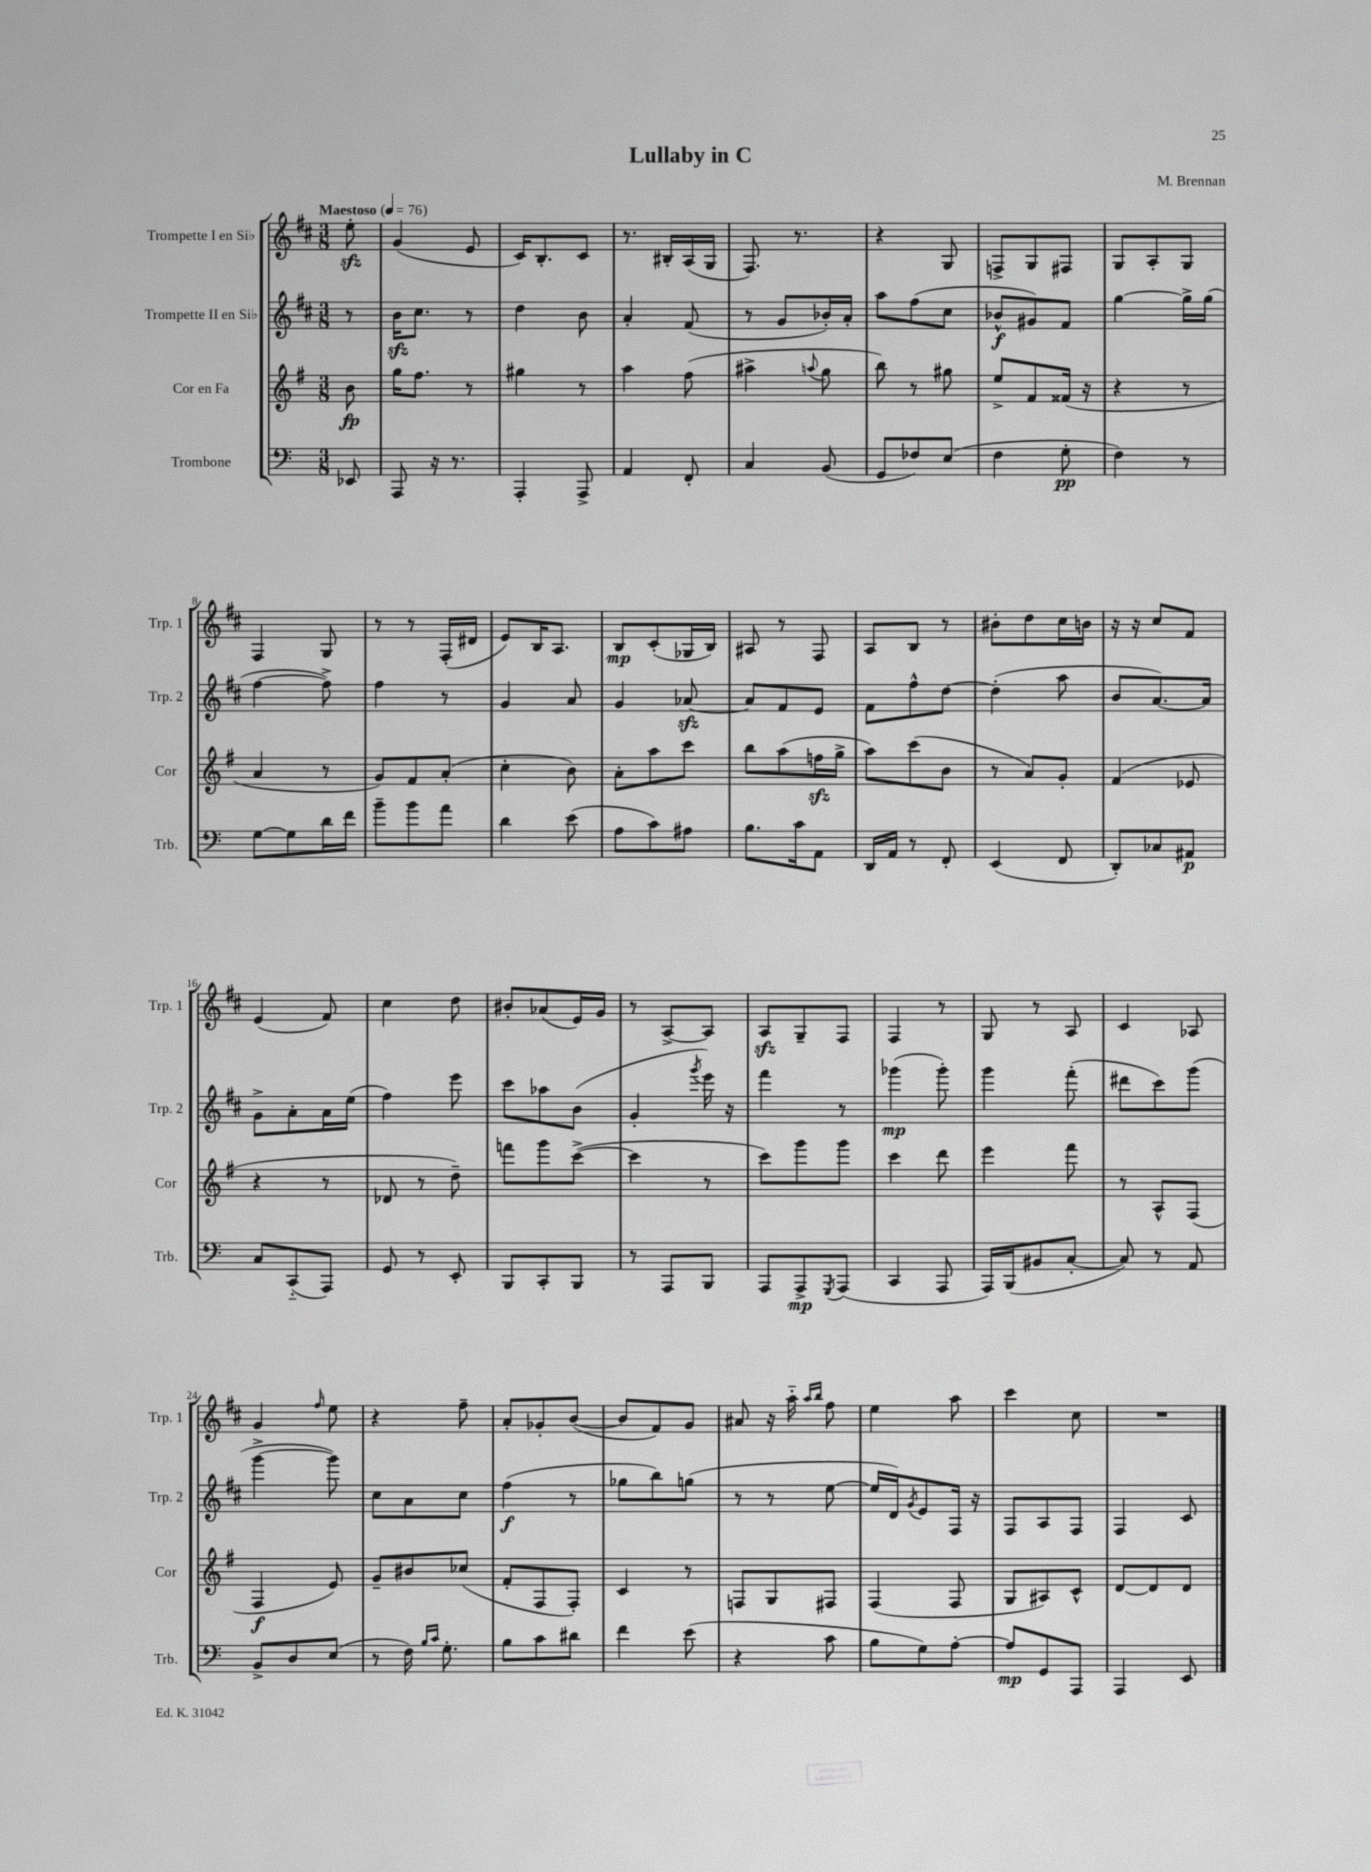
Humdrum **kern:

**kern	**kern	**kern	**kern
*staff4	*staff3	*staff2	*staff1
*clefF4	*clefG2	*clefG2	*clefG2
*k[]	*k[f#]	*k[f#c#]	*k[f#c#]
*M3/8	*M3/8	*M3/8	*M3/8
*MM76	*MM76	*MM76	*MM76
8EE-/	8b\	8r	8ee'\
=	=	=	=
8AAA/	16gg\LK	16b\LK	(4g/
.	8.ff#\J	8.cc#\J	.
16r	.	.	.
8.r	.	.	.
.	8r	8r	8e/
=	=	=	=
4AAA'/	4gg#\	4dd\	16c#/LK)
.	.	.	8.B'/
8AAA^/	8r	8b\	8c#/J
=	=	=	=
4AA/	4aa\	4a'/	8.r
.	.	.	16B#'/LL
8FF'/	(8ff#\	(8f#/	(16A/
.	.	.	16G/JJ
=	=	=	=
4C/	4aa#^\	8r	8.F#/)
.	.	8g/L	.
.	.	.	8.r
.	8qqaa/	.	.
(8BB/	8gg\	16b-'/L)	.
.	.	16a'/JJ	.
=	=	=	=
8GG/L	8bb\)	8aa\L	4r
8F-/)	8r	(8ff#\	.
(8E/J	8gg#\	8cc#\J	8G/
=	=	=	=
4F\	8ee^/L	8b-^^/L	8F^/L
.	8f#/	8g#/)	8G/
8G'\	(16f##/Jk	8f#/J	8F#/J
.	16r	.	.
=	=	=	=
4F\)	4r	[4gg\	8G/L
.	.	.	8A'/
8r	8r	16gg^\]LL	8G/J
.	.	(16gg\JJ	.
=	=	=	=
[8G\L	4a/	[4ff#\	4F#/
8G\]	.	.	.
16d\L	8r	8ff#^\])	8G/
16f\JJ	.	.	.
=	=	=	=
8b~\L	8g/L)	4ff#\	8r
8b\	8f#/	.	8r
8a\J	(8a'/J	8r	(16F#'/LL
.	.	.	16d#/JJ
=	=	=	=
4d\	4cc'\	4g/	8e/L)
.	.	.	16B/K
.	.	.	8.A/J
(8e\	8b\)	8a/	.
=	=	=	=
8A\L	8a'\L	4g/	8B/L
8c\)	8aa\	.	(8c#'/
8A#\J	8ccc\J	[8a-/	16G-/L
.	.	.	16B/JJ)
=	=	=	=
8.B\L	8bb\L	8a-/]L	8A#/
.	(8aa\	8f#/	8r
16c\k	.	.	.
8AA\J	16ff\L	8e/J	8F#/
.	16gg^\JJ	.	.
=	=	=	=
16DD/LL	8aa\L)	8f#\L	8A/L
16AA/JJ	.	.	.
8r	(8ccc\	8ff#^^\	8B/J
8FF'/	8b\J	[8dd\J	8r
=	=	=	=
(4EE/	8r	(4dd'\]	8b#'\L
.	8a/L)	.	8dd\
8FF/	8g'/J	8aa\	16cc#\L
.	.	.	16b\JJ
=	=	=	=
8DD'/L)	(4f#/	8b/L	16r
.	.	.	16r
8C-/	.	[8.a/)	8cc#/L
8AA#/J	8e-/	.	8f#/J
.	.	16a/]Jk	.
=	=	=	=
8C/L	4r	8g^\L	(4e/
(8CC'~/	.	8a'\	.
8AAA/J)	8r	16a\L	8f#/)
.	.	(16ee\JJ	.
=	=	=	=
8GG/	8d-/	4ff#\)	4cc#\
8r	8r	.	.
8EE'/	8dd~\)	8eee\	8dd\
=	=	=	=
8BBB/L	8fff\L	8ccc#\L	8b#'/L
8CC'/	8ggg\	8aa-\	(8a-/
8BBB/J	([8ccc^\J	(8b\J	16e/L)
.	.	.	16g/JJ
=	=	=	=
8r	4ccc\]	4g'/	8r
8AAA/L	.	.	[8A^/L
.	.	8qggg/	.
8BBB/J	8r	16eee\)	8A/]J
.	.	16r	.
=	=	=	=
8AAA/L	8ccc\L)	4fff#\	8A/L
8AAA^/	8ggg\	.	8G~/
8qGGG/	.	.	.
(8AAA/J	8ggg\J	8r	8F#/J
=	=	=	=
4CC/	4ccc\	(4ggg-\	4F#/
8AAA/	8ddd\	8ggg-'\)	8r
=	=	=	=
16AAA/LL)	4eee\	4ggg\	8G/
(16BBB/J	.	.	.
8BB#/	.	.	8r
[8C'/J	8fff#\	(8fff#'\	8A/
=	=	=	=
8C/])	8r	8ddd#\L	4c#/
8r	8A^^/L	8ccc#\)	.
8AA/	(8F#/J	(8ggg\J	8A-/
=	=	=	=
8BB^/L	4F#/	[4ggg^\	4g/
8D/	.	.	.
.	.	.	16qqff#/
(8E/J	8e/)	8ggg\])	8ee\
=	=	=	=
8r	8g~/L	8cc#\L	4r
16F\)	8b#/	8a\	.
16qqB/LL	.	.	.
16qqc/JJ	.	.	.
8.G'\	.	.	.
.	(8cc-/J	8cc#\J	8ff#~\
=	=	=	=
8B\L	8f#'/L	(4ff#\	8a'/L
8c\	8F#/	.	8g-'/
8d#\J	8F#'/J)	8r	([8b/J
=	=	=	=
4f\	4c/	8gg-\L	8b/]L
.	.	8bb\)	8f#/)
(8e\	8r	(8gg\J	8g/J
=	=	=	=
4r	8F/L	8r	8a#/
.	8G/	8r	16r
.	.	.	16aa'~\
.	.	.	16qqaa/LL
.	.	.	16qqbb/JJ
8c\	8F#/J	[8ee\	8ff#\
=	=	=	=
8B\L	(4F#/	16ee/]LL	4ee\
.	.	16d/J)	.
.	.	8qg/	.
8G\)	.	8e/	.
[8A'\J	8F#/	16F#/Jk	8aa\
.	.	16r	.
=	=	=	=
8A/]L	8G/L	8F#/L	4ccc#\
8GG/	8A#/)	8A/	.
8AAA/J	8c^^/J	8F#/J	8cc#\
=	=	=	=
4AAA/	[8d/L	4F#/	4.r
.	8d/]	.	.
8EE/	8d/J	8c#/	.
==	==	==	==
*-	*-	*-	*-
